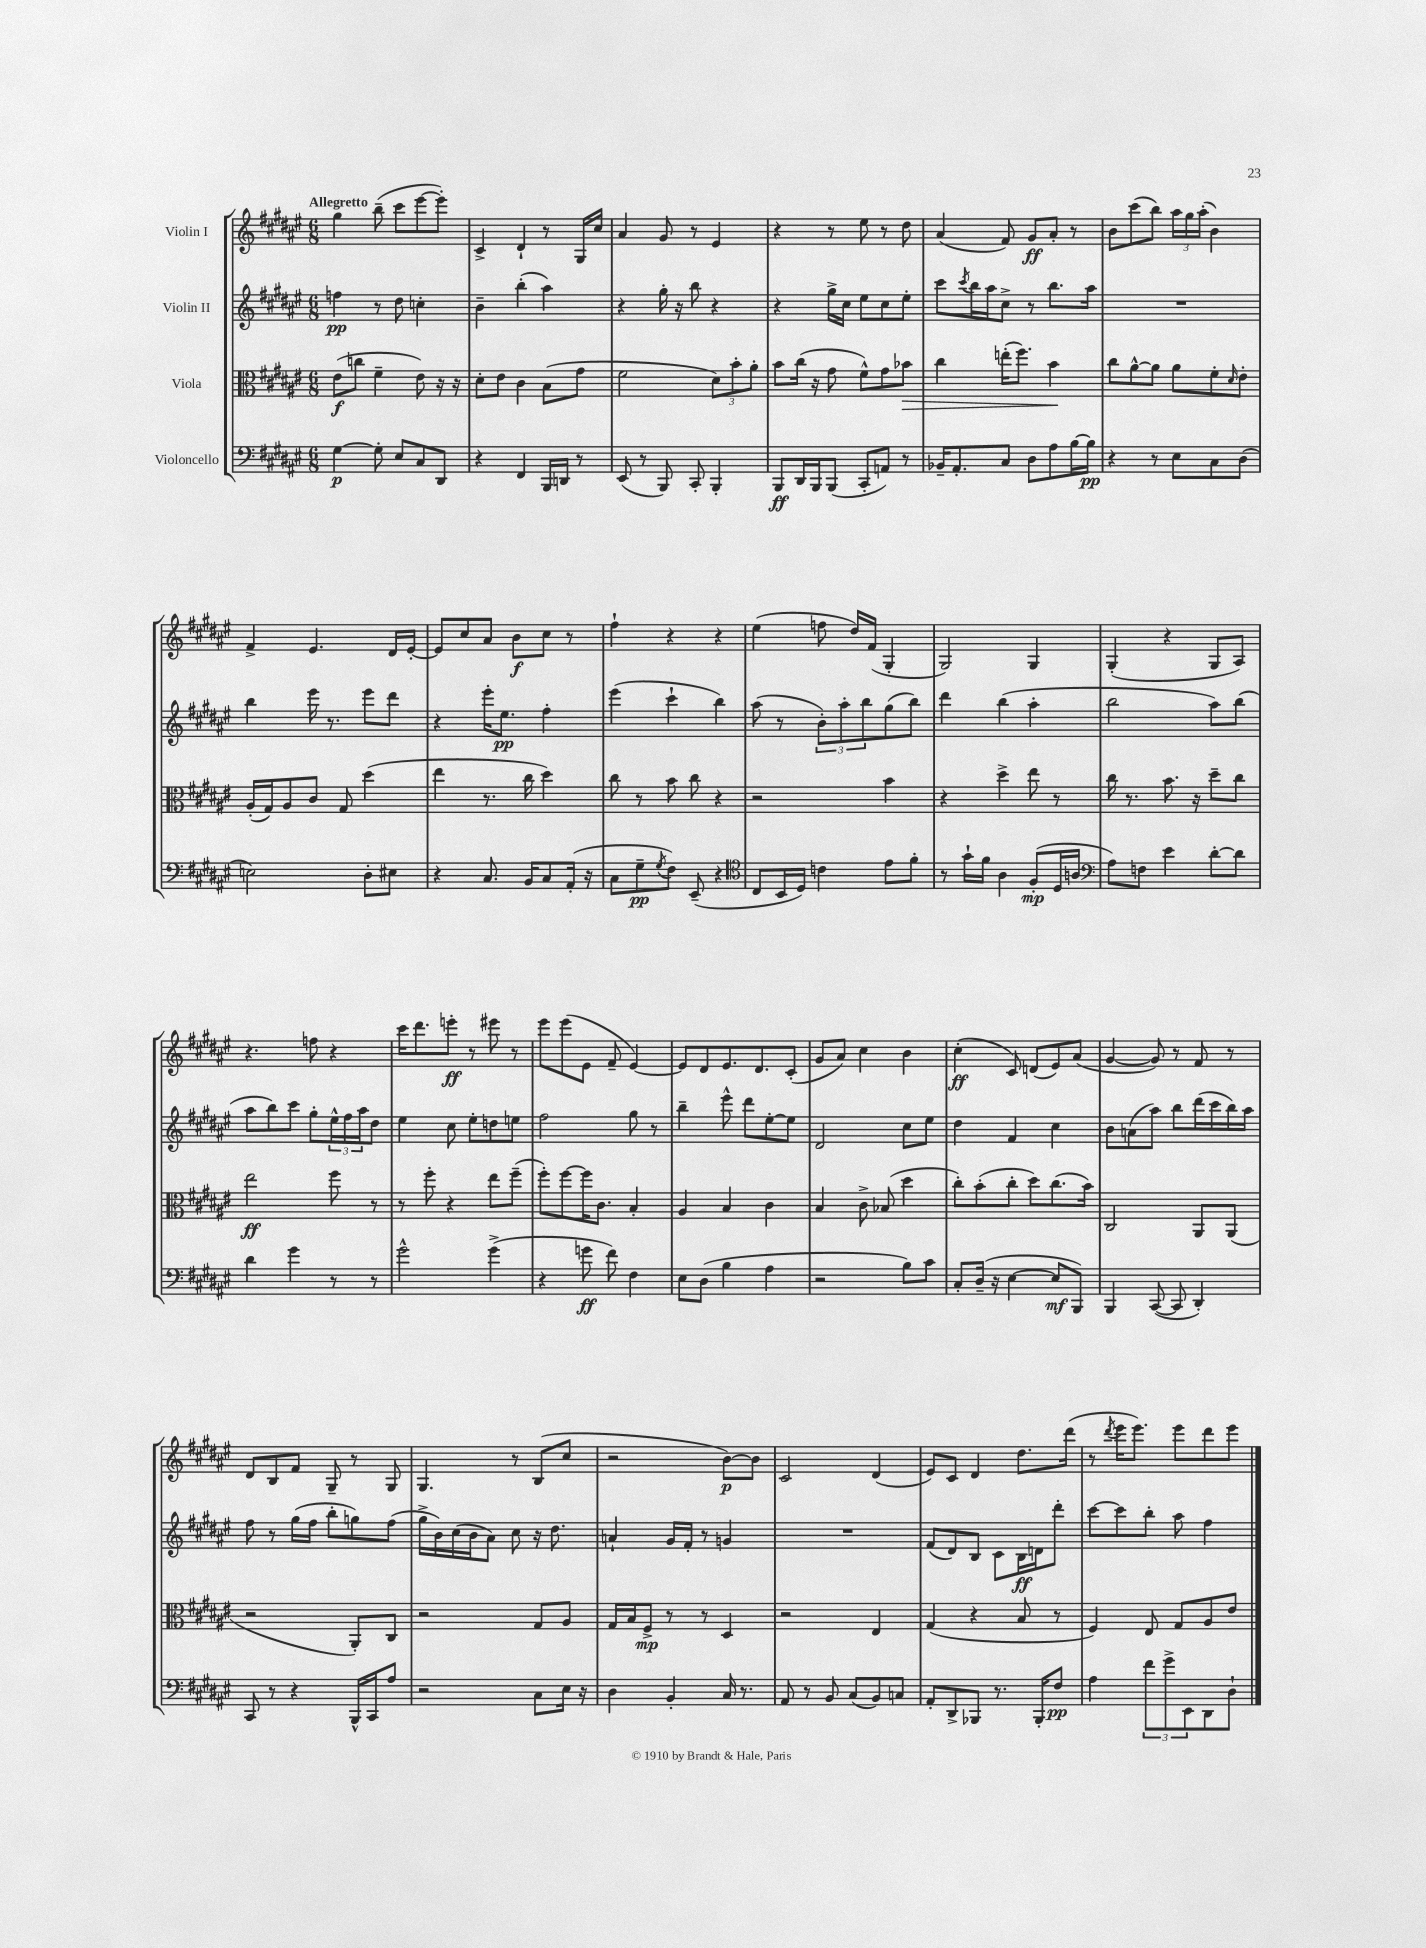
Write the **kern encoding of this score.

**kern	**dynam	**kern	**dynam	**kern	**dynam	**kern	**dynam
*part4	*part4	*part3	*part3	*part2	*part2	*part1	*part1
*staff4	*staff4	*staff3	*staff3	*staff2	*staff2	*staff1	*staff1
*I"Violoncello	*	*I"Viola	*	*I"Violin II	*	*I"Violin I	*
*clefF4	*	*clefC3	*	*clefG2	*	*clefG2	*
*k[f#c#g#d#a#e#]	*	*k[f#c#g#d#a#e#]	*	*k[f#c#g#d#a#e#]	*	*k[f#c#g#d#a#e#]	*
*M6/8	*	*M6/8	*	*M6/8	*	*M6/8	*
=1	=1	=1	=1	=1	=1	=1	=1
!	!	!	!	!	!	!LO:TX:a:B:t=Allegretto	!
[4G#\	p	(8e#\L	f	4ffn\	pp	4gg#\	.
.	.	8ccn\J	.	.	.	.	.
8G#'\]	.	4f#~\	.	8r	.	(8bb~\	.
8E#/L	.	.	.	8dd#\	.	8ccc#\L	.
8C#/	.	8e#\)	.	4ccn'\	.	[8eee#\	.
8DD#/J	.	16r	.	.	.	8eee#'\J])	.
.	.	16r	.	.	.	.	.
=2	=2	=2	=2	=2	=2	=2	=2
4r	.	8d#'\L	.	4b~\	.	4c#^/	.
.	.	8e#\J	.	.	.	.	.
4FF#/	.	4c#\	.	(4bb'\	.	4d#`/	.
16BBB/LL	.	(8B\L	.	4aa#\)	.	8r	.
16DDn/JJ	.	.	.	.	.	.	.
8r	.	8g#\J	.	.	.	16G#/LL	.
.	.	.	.	.	.	16cc#/JJ	.
=3	=3	=3	=3	=3	=3	=3	=3
(8EE#/	.	2f#\	.	4r	.	4a#/	.
8r	.	.	.	.	.	.	.
8BBB/)	.	.	.	16gg#'\	.	8g#/	.
.	.	.	.	16r	.	.	.
8CC#'/	.	.	.	8bb\	.	8r	.
4BBB'/	.	12d#\L)	.	4r	.	4e#/	.
.	.	12b'\	.	.	.	.	.
.	.	12a#'\J	.	.	.	.	.
=4	=4	=4	=4	=4	=4	=4	=4
8BBB/L	ff	8b\L	.	4r	.	4r	.
16DD#/L	.	(16cc#\Jk	.	.	.	.	.
16BBB/J	.	16r	.	.	.	.	.
(8BBB/J	.	8g#\	.	16gg#^\LL	.	8r	.
.	.	.	.	16cc#\JJ	.	.	.
8CC#'/L	.	8f#^^\L)	.	8ee#\L	.	8ee#\	.
8AAn/J)	.	8g#\	.	8cc#\	.	8r	.
!	!	!	!LO:HP:b	!	!	!	!
8r	.	8b-X\J	>	8ee#'\J	.	8dd#\	.
=5	=5	=5	=5	=5	=5	=5	=5
16BB-X~/KL	.	4cc#\	.	8ccc#\L	.	(4a#/	.
8.AA#'/	.	.	.	.	.	.	.
.	.	.	.	8qccc#/	.	.	.
.	.	.	.	16bb\L	.	.	.
.	.	.	.	16aa#\J	.	.	.
8C#/J	.	(16een'\KL	.	8cc#^\J	.	8f#/)	.
.	.	8.ff#\J)	.	.	.	.	.
8D#\L	.	.	.	8r	.	8g#/L	ff
8A#\	.	4b\	.	8.bb\L	.	8a#'/J	.
[16B\L	.	.	.	.	.	8r	.
16B\JJ]	pp	.	.	16aa#\Jk	.	.	.
.	.	.	]	.	.	.	.
=6	=6	=6	=6	=6	=6	=6	=6
4r	.	8cc#\L	.	2.r	.	8b\L	.
.	.	[8a#^^\	.	.	.	(8ccc#\	.
8r	.	8a#\J]	.	.	.	8bb\J)	.
8E#\L	.	8a#\L	.	.	.	24aa#\LL	.
.	.	.	.	.	.	24gg#\	.
.	.	.	.	.	.	(24aa#'\JJ	.
8C#\	.	8f#'\	.	.	.	4b\)	.
.	.	16qqd#/	.	.	.	.	.
(8D#\J	.	8e#'\J	.	.	.	.	.
!!LO:LB:g=z
=7	=7	=7	=7	=7	=7	=7	=7
2En\)	.	(16A#'/LL	.	4bb\	.	4f#^/	.
.	.	16G#/J)	.	.	.	.	.
.	.	8A#/	.	.	.	.	.
.	.	8c#/J	.	16eee#\	.	4.e#/	.
.	.	.	.	8.r	.	.	.
.	.	8G#/	.	.	.	.	.
8D#'\L	.	(4dd#\	.	8eee#\L	.	.	.
8E#X\J	.	.	.	8ddd#\J	.	16d#/LL	.
.	.	.	.	.	.	[16e#'/JJ	.
=8	=8	=8	=8	=8	=8	=8	=8
4r	.	4ee#\	.	4r	.	8e#/L]	.
.	.	.	.	.	.	8cc#/	.
8.C#/	.	8.r	.	16eee#'\KL	.	8a#/J	.
.	.	.	.	8.ee#\J	pp	.	.
.	.	.	.	.	.	8b\L	f
16BB/KL	.	16cc#\	.	.	.	.	.
8C#/	.	4dd#\)	.	4ff#'\	.	8cc#\J	.
(16AA#'/Jk	.	.	.	.	.	8r	.
16r	.	.	.	.	.	.	.
=9	=9	=9	=9	=9	=9	=9	=9
8C#\L	.	8cc#\	.	(4eee#\	.	4ff#`\	.
8G#~\	pp	8r	.	.	.	.	.
8qG#/	.	.	.	.	.	.	.
8F#\J)	.	8b\	.	4ccc#`\	.	4r	.
(8EE#~/	.	8cc#\	.	.	.	.	.
4r	.	4r	.	4bb\)	.	4r	.
=10	=10	=10	=10	=10	=10	=10	=10
*clefC4	*	*	*	*	*	*	*
8C#/L	.	2r	.	(8aa#\	.	(4ee#\	.
16BB/L	.	.	.	8r	.	.	.
16D#/JJ)	.	.	.	.	.	.	.
4cn\	.	.	.	12b'\L)	.	8ffn\	.
.	.	.	.	12aa#'\	.	.	.
.	.	.	.	.	.	16dd#/LL)	.
.	.	.	.	12bb\	.	.	.
.	.	.	.	.	.	(16f#/JJ	.
8e#\L	.	4b\	.	(8gg#\	.	4G#'/	.
8f#'\J	.	.	.	8bb\J)	.	.	.
=11	=11	=11	=11	=11	=11	=11	=11
8r	.	4r	.	4ddd#\	.	2G#/)	.
16g#`\LL	.	.	.	.	.	.	.
16f#\JJ	.	.	.	.	.	.	.
4A#\	.	4dd#^\	.	(4bb\	.	.	.
(8F#'/L	mp	8ee#\	.	4aa#'\	.	4G#/	.
16D#/L	.	8r	.	.	.	.	.
16An/JJ	.	.	.	.	.	.	.
=12	=12	=12	=12	=12	=12	=12	=12
*clefF4	*	*	*	*	*	*	*
8A#\L)	.	16cc#\	.	2bb\	.	(4G#'/	.
.	.	8.r	.	.	.	.	.
8Fn\J	.	.	.	.	.	.	.
4e#\	.	8.b\	.	.	.	4r	.
.	.	16r	.	.	.	.	.
[8d#'\L	.	8dd#~\L	.	8aa#\L)	.	8G#/L	.
8d#\J]	.	8cc#\J	.	(8bb\J	.	8A#/J)	.
!!LO:LB:g=z
=13	=13	=13	=13	=13	=13	=13	=13
4d#\	.	2ee#\	ff	8aa#\L	.	4.r	.
.	.	.	.	8bb\)	.	.	.
4g#\	.	.	.	8ccc#\J	.	.	.
.	.	.	.	8gg#'\L	.	8ffn\	.
8r	.	8ff#\	.	24ee#^^\L	.	4r	.
.	.	.	.	24ff#\	.	.	.
.	.	.	.	24aa#\J	.	.	.
8r	.	8r	.	8dd#\J	.	.	.
=14	=14	=14	=14	=14	=14	=14	=14
2g#^^\	.	8r	.	4ee#\	.	16ccc#\KL	.
.	.	.	.	.	.	8.ddd#\	.
.	.	8ff#'\	.	.	.	.	.
.	.	4r	.	8cc#\	.	8eeen'\J	ff
.	.	.	.	8ee#'\L	.	8r	.
(4g#^\	.	8ee#\L	.	8ddn\	.	8eee#X\	.
.	.	(8ff#~\J	.	8een\J	.	8r	.
=15	=15	=15	=15	=15	=15	=15	=15
4r	.	8ff#'\L)	.	2ff#\	.	8eee#\L	.
.	.	[8ff#\	.	.	.	(8eee#\	.
8gn\	ff	16ff#\K]	.	.	.	8e#\J	.
.	.	8.c#\J	.	.	.	.	.
8f#\)	.	.	.	.	.	8f#~/	.
4F#\	.	4B'/	.	8gg#\	.	[4e#/)	.
.	.	.	.	8r	.	.	.
=16	=16	=16	=16	=16	=16	=16	=16
8E#\L	.	4A#/	.	4bb~\	.	8e#/L]	.
(8D#\J	.	.	.	.	.	8d#/	.
4B\	.	4B/	.	8eee#^^\	.	8.e#/	.
.	.	.	.	8ddd#\L	.	.	.
.	.	.	.	.	.	8.d#/	.
4A#\	.	4c#\	.	[8ee#'\	.	.	.
.	.	.	.	8ee#\J]	.	(8c#'/J	.
=17	=17	=17	=17	=17	=17	=17	=17
2r	.	4B/	.	2d#/	.	8g#/L	.
.	.	.	.	.	.	8a#/J)	.
.	.	8c#^\	.	.	.	4cc#\	.
.	.	(8B-X/	.	.	.	.	.
8B\L)	.	4dd#\	.	8cc#\L	.	4b\	.
8c#\J	.	.	.	8ee#\J	.	.	.
=18	=18	=18	=18	=18	=18	=18	=18
8C#'/L	.	8cc#'\L)	.	4dd#\	.	(4cc#'\	ff
(16D#~/Jk	.	(8b'\	.	.	.	.	.
16r	.	.	.	.	.	.	.
[4E#\	.	8cc#'\J	.	4f#/	.	8c#/)	.
.	.	8dd#\L)	.	.	.	(8dn/L	.
8E#/L]	mf	(8.cc#\	.	4cc#\	.	8e#/)	.
8BBB/J)	.	.	.	.	.	(8a#/J	.
.	.	16b\Jk)	.	.	.	.	.
=19	=19	=19	=19	=19	=19	=19	=19
4BBB/	.	2C#/	.	8b\L	.	[4g#/	.
.	.	.	.	(8an\	.	.	.
([8CC#/	.	.	.	8aa#\J)	.	8g#/])	.
8CC#/]	.	.	.	8bb\L	.	8r	.
4DD#'/)	.	8AA#/L	.	(16ddd#\L	.	8f#/	.
.	.	.	.	16ccc#\	.	.	.
.	.	(8AA#/J	.	16bb\)	.	8r	.
.	.	.	.	16aa#\JJ	.	.	.
!!LO:LB:g=z
=20	=20	=20	=20	=20	=20	=20	=20
8CC#/	.	2r	.	8ff#\	.	8d#/L	.
8r	.	.	.	8r	.	8B/	.
4r	.	.	.	(16gg#\LL	.	8f#/J	.
.	.	.	.	16ff#\JJ	.	.	.
.	.	.	.	8bb'\L	.	8G#~/	.
16BBB^^/LL	.	8AA#'/L)	.	8ggn\)	.	8r	.
16CC#/J	.	.	.	.	.	.	.
8A#/J	.	8C#/J	.	(8ff#\J	.	8G#/	.
=21	=21	=21	=21	=21	=21	=21	=21
2r	.	2r	.	16gg#^\LL	.	4.G#/	.
.	.	.	.	16b\)	.	.	.
.	.	.	.	(16cc#\	.	.	.
.	.	.	.	16b\J	.	.	.
.	.	.	.	8a#\J)	.	.	.
.	.	.	.	8cc#\	.	8r	.
8C#\L	.	8G#/L	.	16r	.	(8B/L	.
.	.	.	.	8.dd#\	.	.	.
16E#\Jk	.	8A#/J	.	.	.	8cc#/J	.
16r	.	.	.	.	.	.	.
=22	=22	=22	=22	=22	=22	=22	=22
4D#\	.	16G#/LL	.	4an`/	.	2r	.
.	.	16B/J	.	.	.	.	.
.	.	8F#^/J	mp	.	.	.	.
4BB'/	.	8r	.	16g#/LL	.	.	.
.	.	.	.	16f#'/JJ	.	.	.
.	.	8r	.	8r	.	.	.
16C#/	.	4D#/	.	4gn/	.	[8b\L)	p
8.r	.	.	.	.	.	.	.
.	.	.	.	.	.	8b\J]	.
=23	=23	=23	=23	=23	=23	=23	=23
8AA#/	.	2r	.	2.r	.	2c#/	.
8r	.	.	.	.	.	.	.
8BB/	.	.	.	.	.	.	.
(8C#/L	.	.	.	.	.	.	.
8BB/)	.	4E#/	.	.	.	(4d#/	.
8Cn/J	.	.	.	.	.	.	.
=24	=24	=24	=24	=24	=24	=24	=24
8AA#'/L	.	(4G#/	.	(8f#/L	.	8e#/L)	.
8DD#^/	.	.	.	8d#/)	.	8c#/J	.
8BBB-X/J	.	4r	.	8B/J	.	4d#/	.
8.r	.	.	.	8c#\L	.	.	.
.	.	8B/	.	16B\L	ff	8.dd#\L	.
16BBB-'/KL	.	.	.	16dn\J	.	.	.
8F#/J	pp	8r	.	8ddd#'\J	.	.	.
.	.	.	.	.	.	(16ddd#\Jk	.
=25	=25	=25	=25	=25	=25	=25	=25
4A#\	.	4F#/)	.	[8ccc#\L	.	8r	.
.	.	.	.	.	.	8qddd#/	.
.	.	.	.	8ccc#\]	.	16eee#\KL	.
.	.	.	.	.	.	8.eee#\J)	.
12f#\L	.	8E#/	.	8bb'\J	.	.	.
12g#^\	.	.	.	.	.	.	.
.	.	8G#/L	.	8aa#\	.	8eee#\L	.
12EE#\	.	.	.	.	.	.	.
8DD#\	.	8A#/	.	4ff#\	.	8ddd#\	.
8D#`\J	.	8e#/J	.	.	.	8eee#\J	.
==	==	==	==	==	==	==	==
*-	*-	*-	*-	*-	*-	*-	*-
